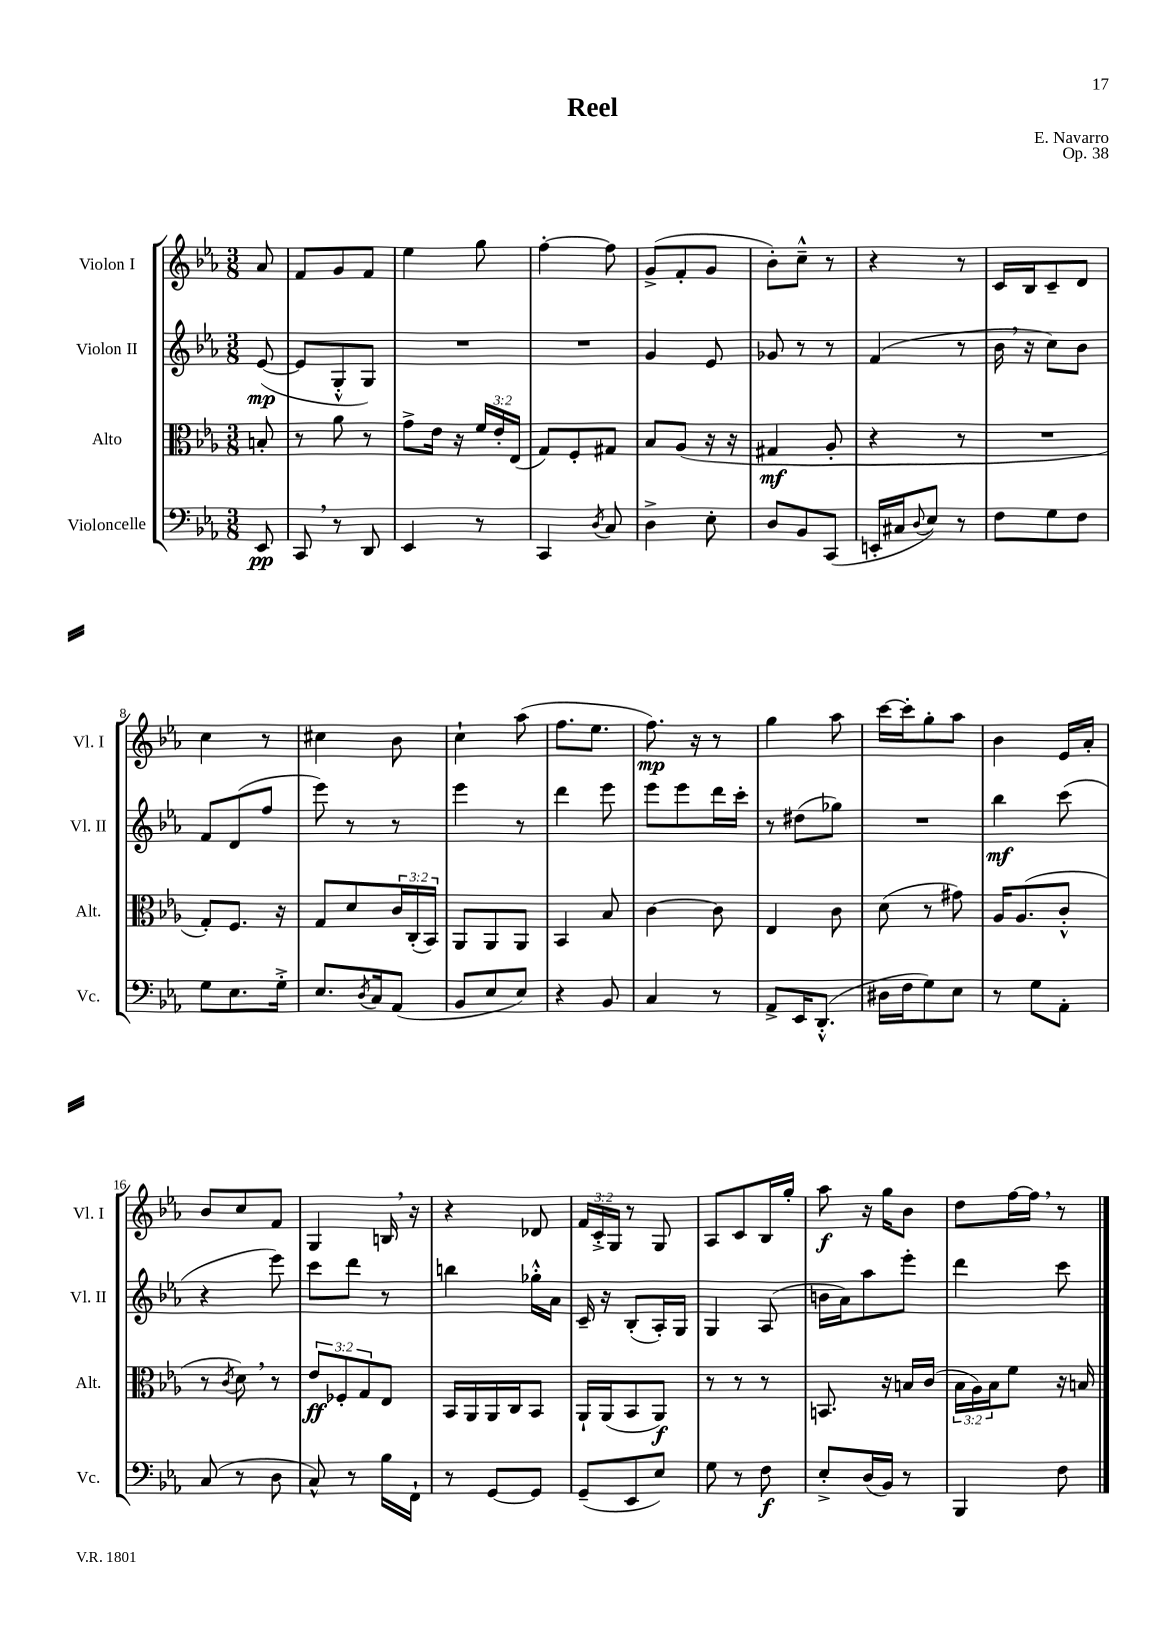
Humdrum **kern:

**kern	**dynam	**kern	**dynam	**kern	**dynam	**kern	**dynam
*part4	*part4	*part3	*part3	*part2	*part2	*part1	*part1
*staff4	*staff4	*staff3	*staff3	*staff2	*staff2	*staff1	*staff1
*I"Violoncelle	*	*I"Alto	*	*I"Violon II	*	*I"Violon I	*
*I'Vc.	*	*I'Alt.	*	*I'Vl. II	*	*I'Vl. I	*
*clefF4	*	*clefC3	*	*clefG2	*	*clefG2	*
*k[b-e-a-]	*	*k[b-e-a-]	*	*k[b-e-a-]	*	*k[b-e-a-]	*
*M3/8	*	*M3/8	*	*M3/8	*	*M3/8	*
=	=	=	=	=	=	=	=
8EE-/	pp	8Bn'/	.	([8e-/	mp	8a-/	.
=1	=1	=1	=1	=1	=1	=1	=1
8CC,/	.	8r	.	8e-/L]	.	8f/L	.
8r	.	8a-\	.	8G'^^/	.	8g/	.
8DD/	.	8r	.	8G/J)	.	8f/J	.
=2	=2	=2	=2	=2	=2	=2	=2
4EE-/	.	8g^\L	.	4.r	.	4ee-\	.
.	.	16e-\Jk	.	.	.	.	.
.	.	16r	.	.	.	.	.
8r	.	24f/LL	.	.	.	8gg\	.
.	.	24e-'/	.	.	.	.	.
.	.	(24E-/JJ	.	.	.	.	.
=3	=3	=3	=3	=3	=3	=3	=3
4CC/	.	8G/L)	.	4.r	.	[4ff'\	.
.	.	8F'/	.	.	.	.	.
8qD/	.	.	.	.	.	.	.
8C/	.	8G#X/J	.	.	.	8ff\]	.
=4	=4	=4	=4	=4	=4	=4	=4
4D^\	.	8B-/L	.	4g/	.	(8g^/L	.
.	.	(8A-/J	.	.	.	8f'/	.
8E-'\	.	16r	.	8e-/	.	8g/J	.
.	.	16r	.	.	.	.	.
=5	=5	=5	=5	=5	=5	=5	=5
8D/L	.	4G#X/	mf	8g-X/	.	8b-'\L)	.
8BB-/	.	.	.	8r	.	8cc~^^\J	.
(8CC/J	.	8A-'/	.	8r	.	8r	.
=6	=6	=6	=6	=6	=6	=6	=6
16EEn'/LL	.	4r	.	(4f/	.	4r	.
16C#X/J	.	.	.	.	.	.	.
8qqD/	.	.	.	.	.	.	.
8E-/J)	.	.	.	.	.	.	.
8r	.	8r	.	8r	.	8r	.
=7	=7	=7	=7	=7	=7	=7	=7
8F\L	.	4.r	.	16b-,\	.	16c/LL	.
.	.	.	.	16r	.	16B-/J	.
8G\	.	.	.	8cc\L)	.	8c~/	.
8F\J	.	.	.	8b-\J	.	8d/J	.
!!LO:LB:g=z
=8	=8	=8	=8	=8	=8	=8	=8
8G\L	.	8G'/L)	.	8f/L	.	4cc\	.
8.E-\	.	8.F/J	.	(8d/	.	.	.
.	.	.	.	8ff/J	.	8r	.
16G'^\Jk	.	16r	.	.	.	.	.
=9	=9	=9	=9	=9	=9	=9	=9
8.E-/L	.	8G/L	.	8eee-\)	.	4cc#X\	.
.	.	8d/	.	8r	.	.	.
8qD/	.	.	.	.	.	.	.
16C/k	.	.	.	.	.	.	.
(8AA-/J	.	24c/L	.	8r	.	8b-\	.
.	.	(24C'/	.	.	.	.	.
.	.	24BB-/JJ)	.	.	.	.	.
=10	=10	=10	=10	=10	=10	=10	=10
8BB-/L	.	8AA-/L	.	4eee-\	.	4cc`\	.
8E-/	.	8AA-/	.	.	.	.	.
8E-/J)	.	8AA-/J	.	8r	.	(8aa-\	.
=11	=11	=11	=11	=11	=11	=11	=11
4r	.	4BB-/	.	4ddd\	.	8.ff\L	.
.	.	.	.	.	.	8.ee-\J	.
8BB-/	.	8B-/	.	8eee-\	.	.	.
=12	=12	=12	=12	=12	=12	=12	=12
4C/	.	[4c\	.	8eee-\L	.	8.ff\)	mp
.	.	.	.	8eee-\	.	.	.
.	.	.	.	.	.	16r	.
8r	.	8c\]	.	16ddd\L	.	8r	.
.	.	.	.	16ccc'\JJ	.	.	.
=13	=13	=13	=13	=13	=13	=13	=13
8AA-^/L	.	4E-/	.	8r	.	4gg\	.
16EE-/K	.	.	.	(8dd#X\L	.	.	.
(8.DD'^^/J	.	.	.	.	.	.	.
.	.	8c\	.	8gg-X\J)	.	8aa-\	.
=14	=14	=14	=14	=14	=14	=14	=14
16D#X\LL	.	(8d\	.	4.r	.	[16ccc\LL	.
16F\J	.	.	.	.	.	16ccc'\J]	.
8G\)	.	8r	.	.	.	8gg'\	.
8E-\J	.	8g#X\)	.	.	.	8aa-\J	.
=15	=15	=15	=15	=15	=15	=15	=15
8r	.	16A-/KL	.	4bb-\	mf	4b-\	.
.	.	(8.A-/	.	.	.	.	.
8G\L	.	.	.	.	.	.	.
8AA-'\J	.	8c'^^/J	.	(8ccc\	.	16e-/LL	.
.	.	.	.	.	.	16a-'/JJ	.
!!LO:LB:g=z
=16	=16	=16	=16	=16	=16	=16	=16
(8C/	.	8r	.	4r	.	8b-/L	.
.	.	8qc/	.	.	.	.	.
8r	.	8d,\)	.	.	.	8cc/	.
8D\	.	8r	.	8eee-\)	.	8f/J	.
=17	=17	=17	=17	=17	=17	=17	=17
8C^^/)	.	12e-/L	ff	8ccc\L	.	4G/	.
.	.	12F-X'/	.	.	.	.	.
8r	.	.	.	8ddd\J	.	.	.
.	.	12G/	.	.	.	.	.
16B-\LL	.	8E-/J	.	8r	.	16Bn,/	.
16FF`\JJ	.	.	.	.	.	16r	.
=18	=18	=18	=18	=18	=18	=18	=18
8r	.	16BB-/LL	.	4bbn\	.	4r	.
.	.	16AA-/	.	.	.	.	.
[8GG/L	.	16AA-/	.	.	.	.	.
.	.	16C/J	.	.	.	.	.
8GG/J]	.	8BB-/J	.	16gg-X'^^\LL	.	8d-X/	.
.	.	.	.	16a-\JJ	.	.	.
=19	=19	=19	=19	=19	=19	=19	=19
(8GG~/L	.	16AA-`/LL	.	16c~/	.	24f/LL	.
.	.	.	.	.	.	24c'^/	.
.	.	(16AA-/J	.	16r	.	.	.
.	.	.	.	.	.	24G/JJ	.
8EE-/	.	8BB-/	.	(8B-'/L	.	8r	.
8E-/J)	.	8AA-/J)	f	16A-'/L)	.	8G/	.
.	.	.	.	16G/JJ	.	.	.
=20	=20	=20	=20	=20	=20	=20	=20
8G\	.	8r	.	4G/	.	8A-/L	.
8r	.	8r	.	.	.	8c/	.
8F\	f	8r	.	(8A-/	.	16B-/L	.
.	.	.	.	.	.	16gg'/JJ	.
=21	=21	=21	=21	=21	=21	=21	=21
8E-'^/L	.	8.BBn/	.	16bn\LL	.	8aa-\	f
.	.	.	.	16a-\J)	.	.	.
(16D/L	.	.	.	8aa-\	.	16r	.
16BB-/JJ)	.	16r	.	.	.	16gg\KL	.
8r	.	16Bn/LL	.	8eee-'\J	.	8b-\J	.
.	.	(16c/JJ	.	.	.	.	.
=22	=22	=22	=22	=22	=22	=22	=22
4BBB-/	.	24B-\LL	.	4ddd\	.	8dd\L	.
.	.	24A-\)	.	.	.	.	.
.	.	24B-\J	.	.	.	.	.
.	.	8f\J	.	.	.	[16ff\L	.
.	.	.	.	.	.	16ff,\JJ]	.
8F\	.	16r	.	8ccc\	.	8r	.
.	.	16Bn/	.	.	.	.	.
==	==	==	==	==	==	==	==
*-	*-	*-	*-	*-	*-	*-	*-
